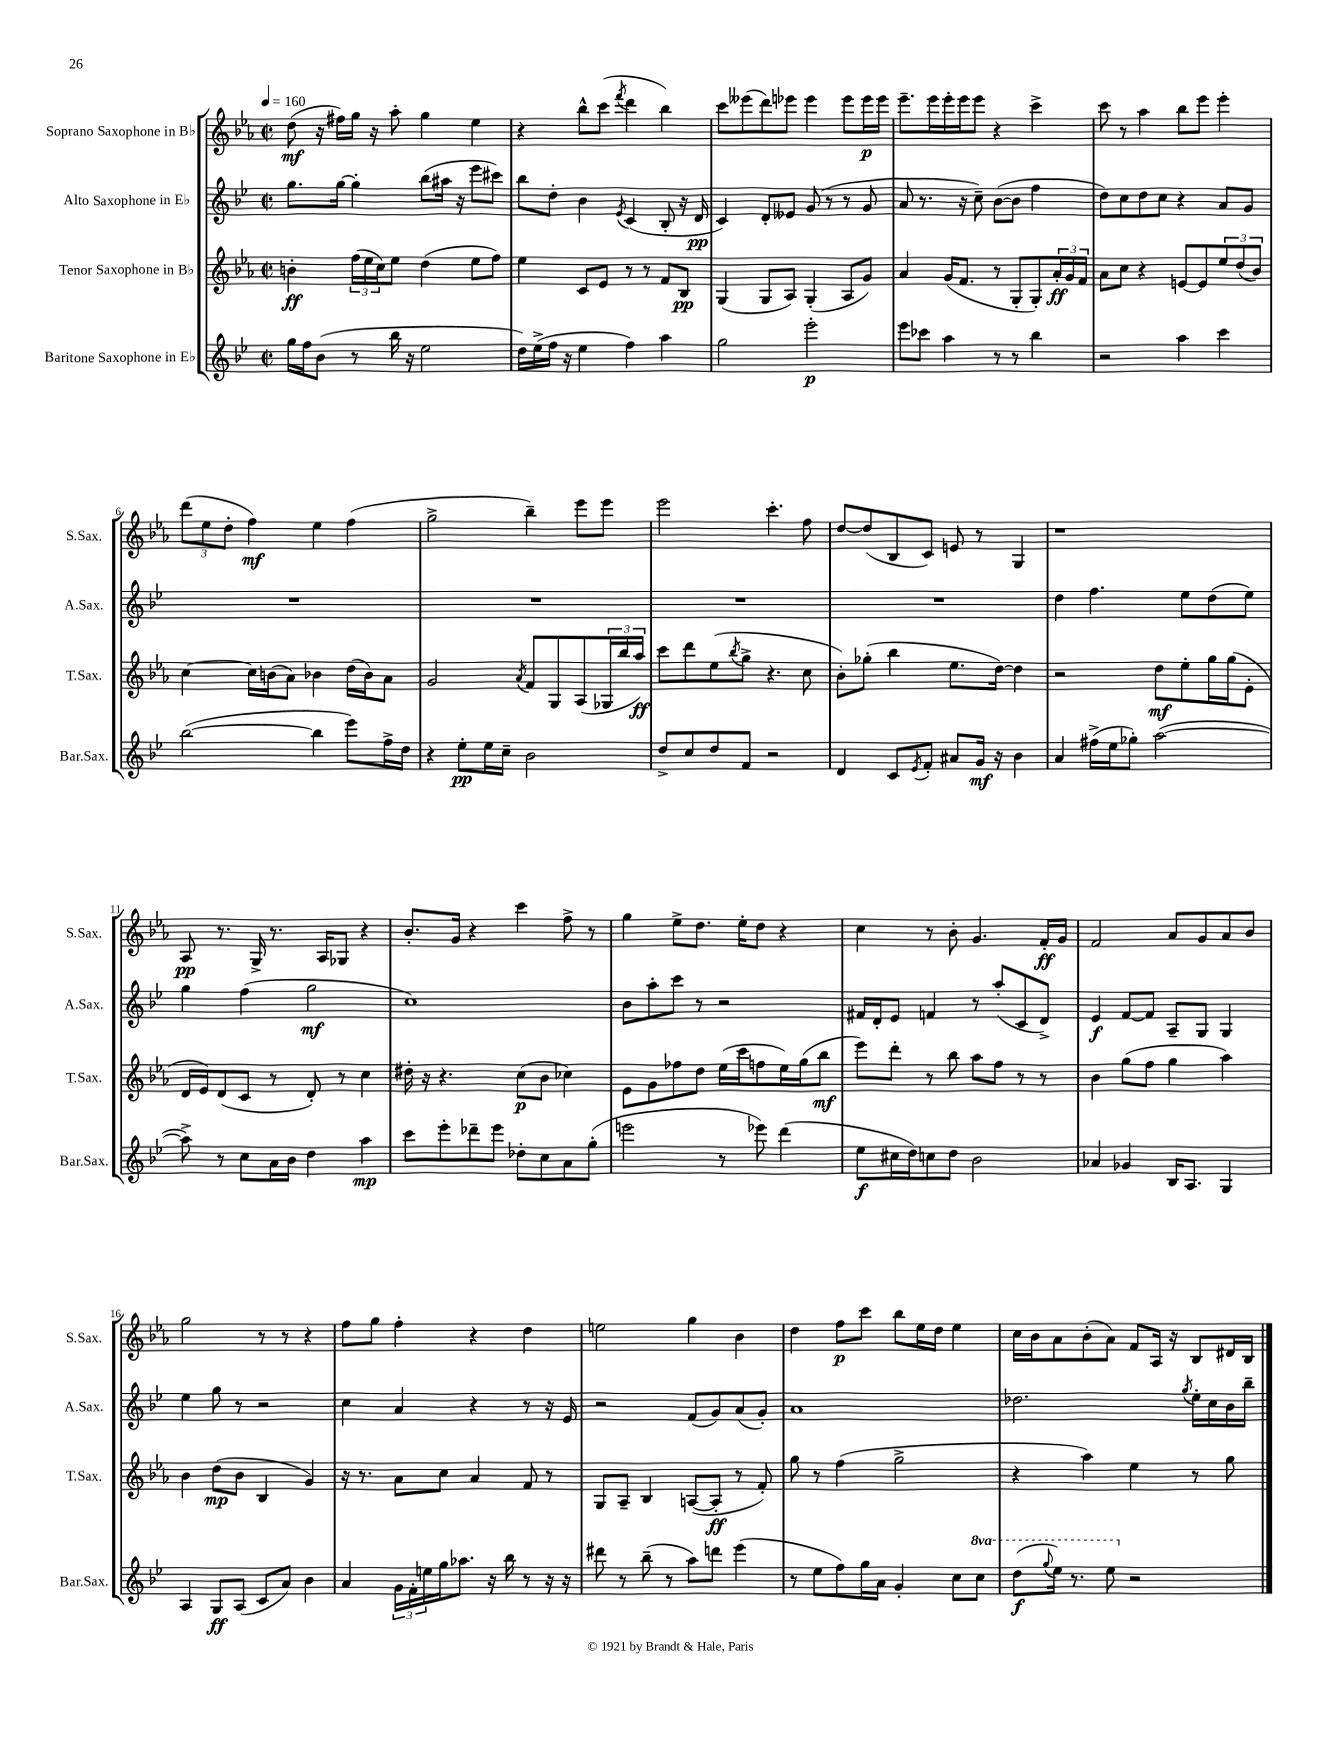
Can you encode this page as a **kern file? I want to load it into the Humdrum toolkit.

**kern	**kern	**kern	**kern
*staff4	*staff3	*staff2	*staff1
*clefG2	*clefG2	*clefG2	*clefG2
*k[b-e-]	*k[b-e-a-]	*k[b-e-]	*k[b-e-a-]
*M2/2	*M2/2	*M2/2	*M2/2
*met(c|)	*met(c|)	*met(c|)	*met(c|)
*MM160	*MM160	*MM160	*MM160
16gg	4b'	8.gg	(8dd
16ff	.	.	.
(8b-	.	.	16r
.	.	[16gg	16ff#)
8r	(24ff	4gg']	16gg
.	24ee-	.	.
.	.	.	16r
.	24cc)	.	.
16bb-	8ee-	.	8aa-'
16r	.	.	.
2ee-	(4dd	(8bb-	4gg
.	.	16aa#	.
.	.	16r	.
.	8ee-	8eee-	4ee-
.	8ff)	8ccc#)	.
=	=	=	=
16dd)	4ee-	8bb-	4r
(16ee-^	.	.	.
16ff	.	8dd'	.
16r	.	.	.
4ee-	8c	4b-	8bb-^^
.	8e-	.	(8ccc
.	.	8qe-	8qfff
4ff)	8r	(4c	4ddd
.	8r	.	.
4aa	8f	8B-'	4bb-)
.	8B-	16r	.
.	.	16d	.
=	=	=	=
2gg	(4G	4c)	8ccc
.	.	.	(8eee--
.	8G	8d'	8ddd)
.	8A-)	8e--	8eee-
2eee-'	(4G'	(8g	4eee-
.	.	8r	.
.	8A-	8r	8eee-
.	8g)	8g	16eee-
.	.	.	16eee-
=	=	=	=
8eee-	4a-	8a	8.eee-~
8ccc-	.	8.r	.
.	.	.	16eee-
4aa	(16g	.	16eee-'
.	8.f	16r	16eee-
.	.	8cc~)	8eee-
8r	8r	([8b-	4r
8r	8G'	8b-]	.
4bb-	8G')	4ff	4ccc^
.	24a-'	.	.
.	24g	.	.
.	24f	.	.
=	=	=	=
2r	8a-	8dd)	8ccc
.	8cc	8cc	8r
.	4r	8dd	4aa-
.	.	8cc	.
4aa	[8e	4r	8bb-
.	8e]	.	8eee-
4ccc	12ee-	8a	4eee-'
.	(12dd	.	.
.	.	8g	.
.	12b-)	.	.
=	=	=	=
([2bb-	[4cc	1r	(12ddd
.	.	.	12ee-
.	.	.	12dd'
.	16cc]	.	4ff)
.	(16b	.	.
.	8a-)	.	.
4bb-]	4b-	.	4ee-
8eee-)	(16dd	.	(4ff
.	16b-)	.	.
16ff^	8a-	.	.
16dd	.	.	.
=	=	=	=
4r	2g	1r	2gg^
8ee-'	.	.	.
16ee-	.	.	.
16cc~	.	.	.
.	8qa-	.	.
2b-	8f	.	4bb-~)
.	8G	.	.
.	(8A-	.	8eee-
.	24G-	.	8eee-
.	24bb-	.	.
.	24aa-)	.	.
=	=	=	=
8dd^	8ccc	1r	2eee-
8cc	8ddd	.	.
8dd	(8ee-	.	.
.	8qbb-	.	.
8f	8gg^	.	.
2r	4.r	.	4.ccc'
.	8cc	.	8ff
=	=	=	=
4d	8b-')	1r	[8dd
.	(8gg-'	.	(8dd]
8c	4bb-	.	8B-
8qe-	.	.	.
8f'	.	.	8c)
8a#	8.ee-	.	8e
16g	.	.	8r
16r	[16dd)	.	.
4b-	4dd]	.	4G
=	=	=	=
4a	2r	4dd	1r
(16ff#^	.	4.ff	.
16ee-	.	.	.
8gg-')	.	.	.
([2aa	8dd	.	.
.	8ee-'	8ee-	.
.	16gg	(8dd	.
.	(16gg	.	.
.	8e-'	8ee-)	.
=	=	=	=
8aa^])	16d	4gg	8A-
.	16e-)	.	.
8r	(8d	.	8.r
8cc	8c	(4ff	.
.	.	.	16G^
16a	8r	.	8.r
16b-	.	.	.
4dd	8d')	2gg	.
.	.	.	16A-
.	8r	.	8G-
4aa	4cc	.	4r
=	=	=	=
8ccc	16dd#'	1cc)	8.b-'
.	16r	.	.
8eee-'	4.r	.	.
.	.	.	16g
8ddd-~	.	.	4r
8eee-	.	.	.
8dd-'	(8cc	.	4ccc
8cc	8b-	.	.
8a	4cc-)	.	8ff^
(8gg'	.	.	8r
=	=	=	=
2eee	8e-	8b-	4gg
.	8g	8aa'	.
.	8ff-	8ccc	8ee-^
.	8dd	8r	8.dd
8r	(16ee-	2r	.
.	16ccc	.	16ee-'
8eee-)	8ff	.	8dd
(4ddd	16ee-)	.	4r
.	(16gg	.	.
.	8bb-	.	.
=	=	=	=
8ee-	8eee-)	16f#	4cc
.	.	16d'	.
16cc#	8ddd'	8e-	.
16dd)	.	.	.
8cc	8r	4f	8r
8dd	8bb-	.	8b-'
2b-	8aa-	8r	4.g
.	8ff	(8aa'	.
.	8r	8c	.
.	8r	8d^)	16f'
.	.	.	16g
=	=	=	=
4a-	4b-	4e-	2f
4g-	(8gg	[8f	.
.	8ff	8f]	.
16B-	4gg	8A~	8a-
8.A	.	.	.
.	.	8G	8g
4G	4aa-)	4G	8a-
.	.	.	8b-
=	=	=	=
4A	4b-	4ee-	2gg
8G	(8dd	8gg	.
(8A	8b-	8r	.
8c	4B-	2r	8r
8a)	.	.	8r
4b-	4g)	.	4r
=	=	=	=
4a	16r	4cc	8ff
.	8.r	.	.
.	.	.	8gg
24g	8a-	4a	4ff'
24f'	.	.	.
24ee	.	.	.
16gg	8cc	.	.
8.aa-	.	.	.
.	4a-	4r	4r
16r	.	.	.
16bb-	.	.	.
8r	8f	8r	4dd
16r	8r	16r	.
16r	.	16e-	.
=	=	=	=
8ddd#	8G	2r	2ee
8r	8A-~	.	.
(8bb-~	4B-	.	.
8r	.	.	.
8aa)	([8A	(8f	4gg
8ddd	8A']	8g)	.
(4eee-	8r	(8a	4b-
.	8f')	8g')	.
=	=	=	=
8r	8gg	1a	4dd
8ee-	8r	.	.
8ff)	(4ff	.	8ff
16gg	.	.	8ccc
16a	.	.	.
4g'	2gg^	.	8bb-
.	.	.	16ee-
.	.	.	16dd
8cc	.	.	4ee-
8ccc	.	.	.
=	=	=	=
(8ddd	4r	2.dd-	16cc
.	.	.	16b-
8qqggg	.	.	.
16eee-)	.	.	8a-
8.r	.	.	.
.	4aa-)	.	(8b-'
8eee-	.	.	8a-)
2r	4ee-	.	8f
.	.	.	16A-
.	.	.	16r
.	.	8qgg	.
.	8r	16ee-'	8B-
.	.	16cc	.
.	8gg	16b-	16d#
.	.	16bb-~	16B-
==	==	==	==
*-	*-	*-	*-
